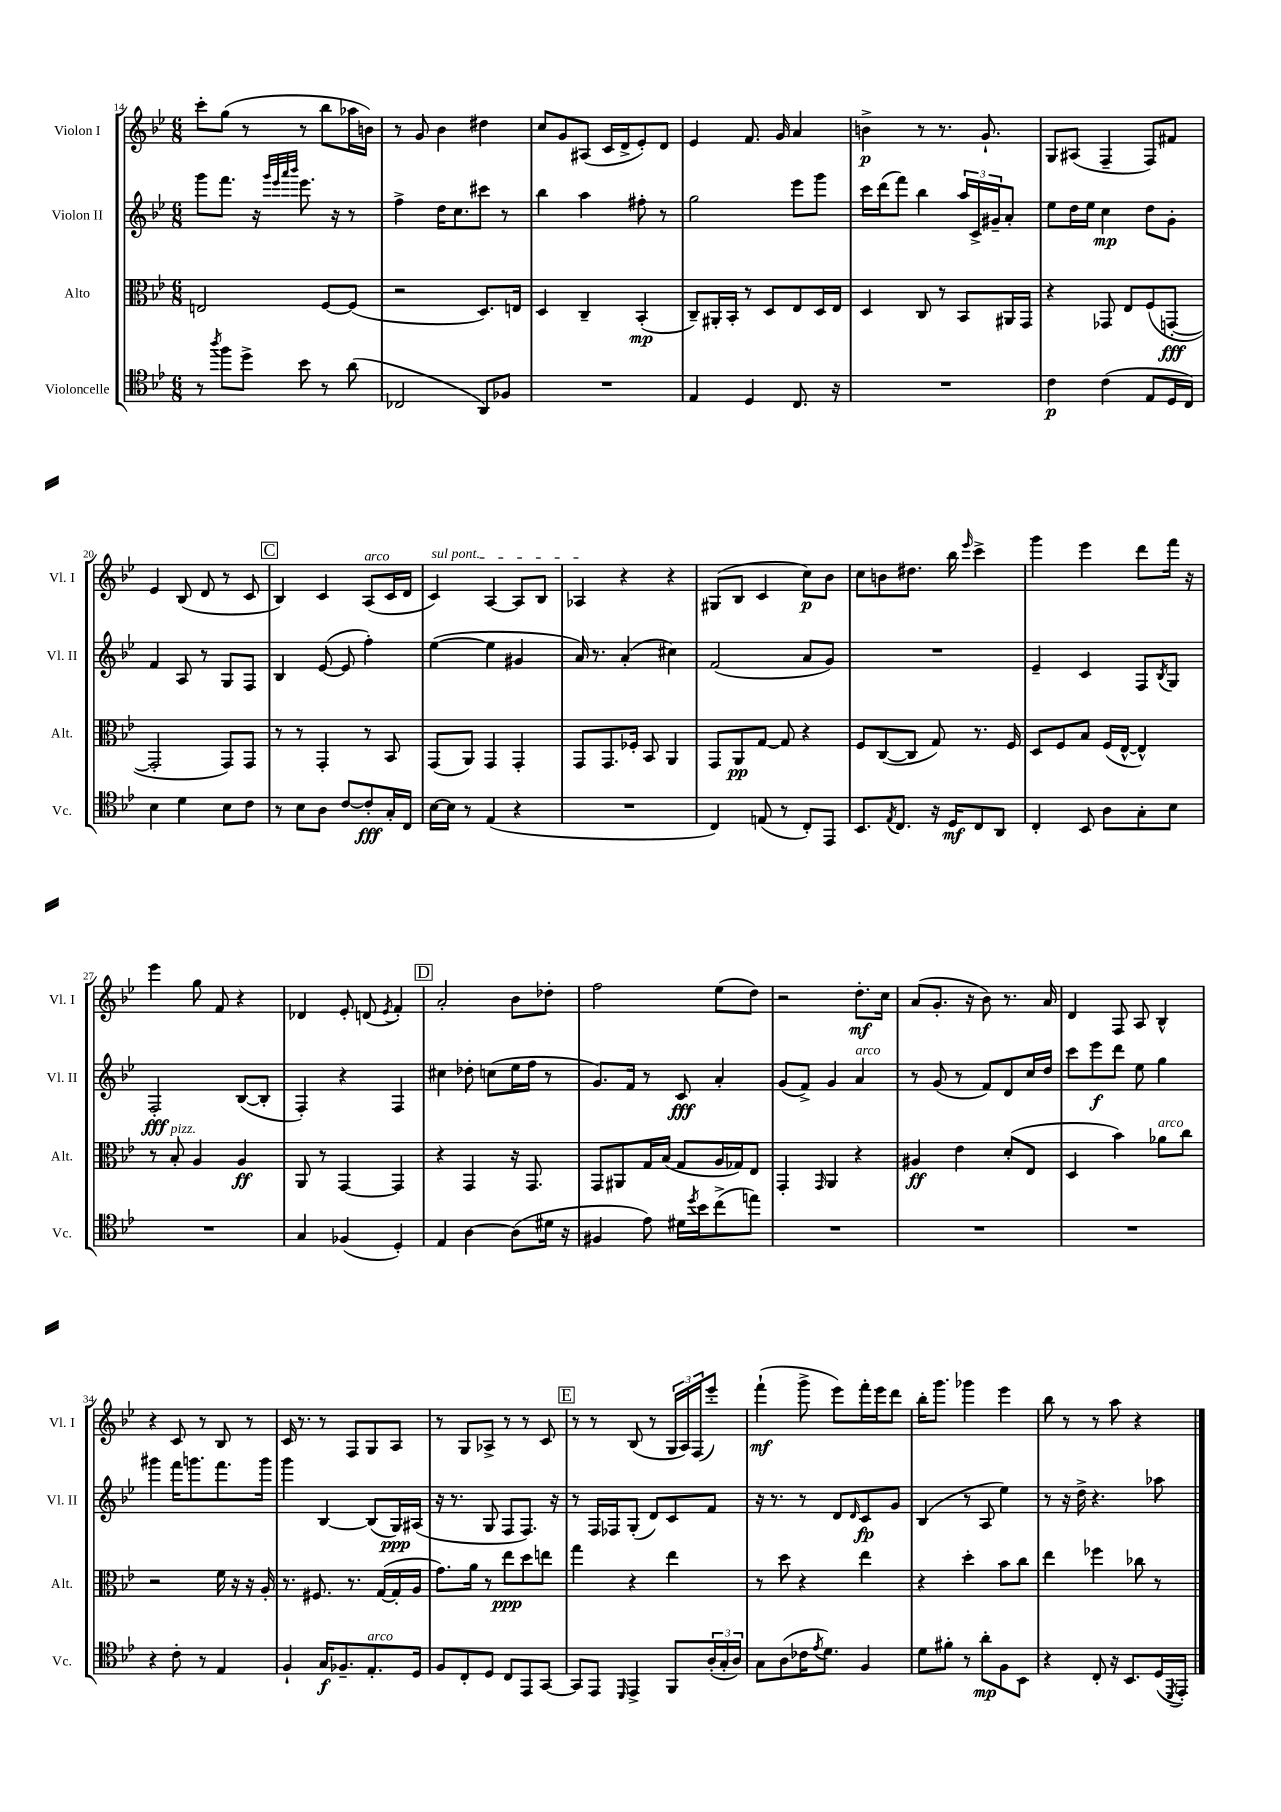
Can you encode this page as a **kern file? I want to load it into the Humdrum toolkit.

**kern	**kern	**kern	**kern
*staff4	*staff3	*staff2	*staff1
*clefC4	*clefC3	*clefG2	*clefG2
*k[b-e-]	*k[b-e-]	*k[b-e-]	*k[b-e-]
*M6/8	*M6/8	*M6/8	*M6/8
8r	2E	8ggg	8ccc'
8qaa	.	.	.
8ff	.	8.fff	(8gg
8dd^	.	.	8r
.	.	16r	.
.	.	32qqggg	.
.	.	32qqeee-	.
.	.	32qqaaa	.
.	.	32qqbbb-	.
8b-	.	8.eee-	8r
8r	[8F	.	8bb-
.	.	16r	.
(8a	(8F]	8r	16aa-
.	.	.	16b)
=	=	=	=
2C-	2r	4ff^	8r
.	.	.	8g
.	.	16dd	4b-
.	.	8.cc	.
8AA)	8.D)	8ccc#	4dd#
8F-	.	8r	.
.	16E	.	.
=	=	=	=
2.r	4D	4bb-	8cc
.	.	.	8g
.	4C~	4aa	(8A#
.	.	.	16c
.	.	.	16d^
.	(4BB-'	8ff#'	8e-')
.	.	8r	8d
=	=	=	=
4E-	8C~)	2gg	4e-
.	16AA#'	.	.
.	16BB-'	.	.
4D	8r	.	8.f
.	8D	.	.
.	.	.	16g
8.C	8E-	8eee-	4a
.	16D	8ggg	.
16r	16E-	.	.
=	=	=	=
2.r	4D	16ccc	4b^
.	.	(16ddd	.
.	.	8fff)	.
.	8C	4bb-	8r
.	8r	.	8.r
.	8BB-	24aa	.
.	.	24c^	.
.	.	.	8.g`
.	.	24g#~	.
.	16AA#	8a'	.
.	16GG	.	.
=	=	=	=
4c	4r	8ee-	8G
.	.	16dd	(8A#
.	.	16ee-	.
(4c	8GG-	4cc	4F~
.	8E-	.	.
8E-	(8F	8dd	8F)
16D	[8GG'	8g'	8f#
16C)	.	.	.
=	=	=	=
4B-	2GG']	4f	4e-
4d	.	8A	(8B-
.	.	8r	8d
8B-	8GG)	8G	8r
8c	8GG	8F	8c
=	=	=	=
8r	8r	4B-	4B-)
8B-	8r	.	.
8A	4GG'	([8e-	4c
[8c	.	8e-]	.
8c']	8r	4ff')	(8A
16G'	8BB-	.	16c
16C	.	.	16d
=	=	=	=
[16B-	(8GG	([4ee-	4c)
16B-]	.	.	.
8r	8AA)	.	.
(4E-	4GG	4ee-]	[4A
4r	4GG'	4g#	8A]
.	.	.	8B-
=	=	=	=
2.r	8GG	16a)	4A-
.	.	8.r	.
.	8.GG	.	.
.	.	(4a'	4r
.	16F-'	.	.
.	8BB-	.	.
.	4AA	4cc#)	4r
=	=	=	=
4C)	8GG	(2f	(8G#
.	8AA	.	8B-
(8E	[8G	.	4c
8r	8G]	.	.
8C')	4r	8a	8cc)
8EE-	.	8g)	8b-
=	=	=	=
8.BB-	8F	2.r	8cc
.	([8C	.	8b
8qE-	.	.	.
8.C	.	.	.
.	8C]	.	8.dd#
16r	8G)	.	.
16D	.	.	16bb-
.	.	.	16qqeee-
8C	8.r	.	4ccc^
8AA	.	.	.
.	16F	.	.
=	=	=	=
4C'	8D	4e-~	4ggg
.	8F	.	.
8BB-	8B-	4c	4eee-
8A	(16F	.	.
.	[16E-^^	.	.
8G'	4E-^^])	8F	8ddd
.	.	8qB-	.
8B-	.	8G	16fff
.	.	.	16r
=	=	=	=
2.r	8r	2F'	4eee-
.	8B-'	.	.
.	4A	.	8gg
.	.	.	8f
.	4A	([8B-	4r
.	.	8B-']	.
=	=	=	=
4G	8AA	4F')	4d-
.	8r	.	.
(4F-	[4GG	4r	8e-'
.	.	.	(8d
.	.	.	8qe-
4D')	4GG]	4F	4f')
=	=	=	=
4E-	4r	4cc#	2a'
[4A	4GG	8dd-'	.
.	.	(8cc	.
(8A]	16r	16ee-	8b-
.	8.GG	16ff	.
16d#	.	8r	8dd-'
16r	.	.	.
=	=	=	=
4F#	8GG	8.g)	2ff
.	8AA#	.	.
.	.	16f	.
8e-)	16G	8r	.
.	(16B-	.	.
16d#	8G	8c	.
8qdd	.	.	.
16b-	.	.	.
(8cc^	16A	4a'	(8ee-
.	16G-)	.	.
8ee)	8E-	.	8dd)
=	=	=	=
2.r	4GG'	(8g	2r
.	.	8f^)	.
.	16qqGG	.	.
.	4AA	4g	.
.	4r	4a	8.dd'
.	.	.	16cc
=	=	=	=
2.r	4A#	8r	(8a
.	.	(8g	8.g'
.	4e-	8r	.
.	.	.	16r
.	.	8f)	8b-)
.	(8d'	8d	8.r
.	8E-	16cc	.
.	.	16dd	16a
=	=	=	=
2.r	4D	8ccc	4d
.	.	8eee-	.
.	4b-)	8ddd	8F
.	.	8ee-	8A
.	8a-	4gg	4B-^^
.	8cc	.	.
=	=	=	=
4r	2r	4ggg#	4r
8c'	.	16fff	8c
.	.	8.ggg	.
8r	.	.	8r
4E-	16f	8.fff	8B-
.	16r	.	.
.	16r	.	8r
.	16A'	16ggg	.
=	=	=	=
4F`	8.r	4ggg	16c
.	.	.	8.r
.	8.F#	.	.
16G	.	[4B-	8r
8.F-~	.	.	.
.	8.r	.	8F
8.E-'	.	(8B-]	8G
.	([16G	.	.
.	16G']	16G)	8A
16D	16A	(16A#	.
=	=	=	=
8F	8.g)	16r	8r
.	.	8.r	.
8C'	.	.	8G
.	16a	.	.
8D	8r	8G	8A-^
8C	8ee-	8F	8r
8EE-	8dd	8.F)	8r
[8GG	8ee	.	8c
.	.	16r	.
=	=	=	=
8GG]	4gg	8r	8r
8EE-	.	16F	8r
.	.	16F-	.
16qqDD	.	.	.
4EE-^	4r	(8G'	(8B-
.	.	8d)	8r
8FF	4ee-	8c	24G
.	.	.	24A)
.	.	.	(24F
(24A'	.	8f	8eee-')
24G'	.	.	.
24A)	.	.	.
=	=	=	=
8G	8r	16r	(4fff`
.	.	8.r	.
(8A	8dd	.	.
16c-	4r	8r	8ggg^
8qe-	.	.	.
8.d)	.	.	.
.	.	8d	8eee-)
.	.	16qqd	.
4F	4ee-	8c	16fff'
.	.	.	16eee-
.	.	8g	8ddd
=	=	=	=
8d	4r	(4B-	16bb-'
.	.	.	8.ggg
8f#'	.	.	.
8r	4dd'	8r	4ggg-
8a'	.	8A	.
8F	8b-	4ee-)	4eee-
8BB-	8cc	.	.
=	=	=	=
4r	4ee-	8r	8bb-
.	.	16r	8r
.	.	16dd^	.
8C'	4ff-	4.r	8r
16r	.	.	8aa
8.BB-	.	.	.
.	8cc-	.	4r
(16D	8r	8aa-	.
8qDD	.	.	.
16EE-')	.	.	.
==	==	==	==
*-	*-	*-	*-
